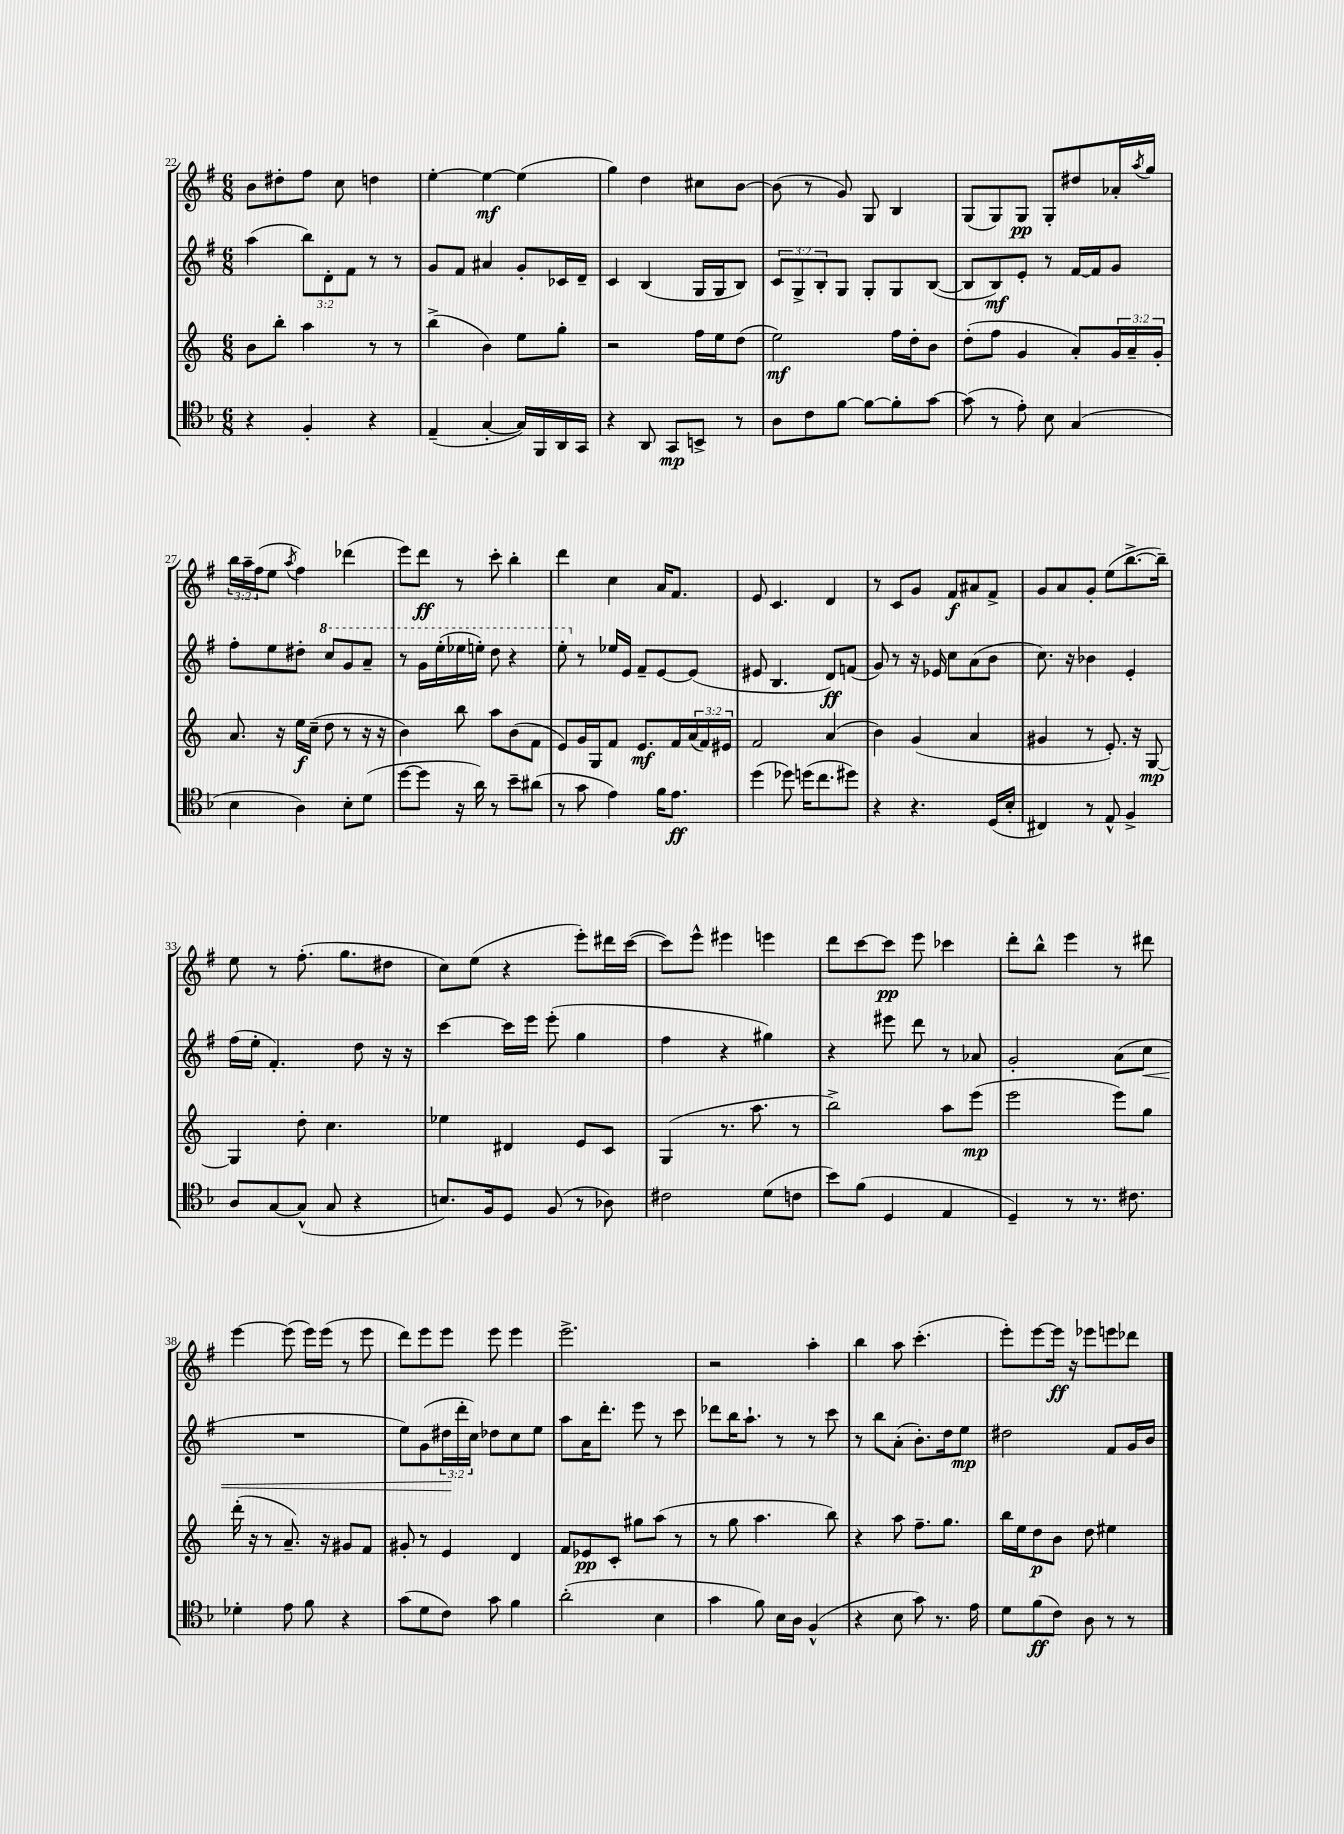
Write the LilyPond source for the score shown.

<<
\new StaffGroup <<
\new Staff = "s0" {
    \clef treble \key g \major \numericTimeSignature \time 6/8 \override Staff.TupletNumber.text = #tuplet-number::calc-fraction-text
    b'8 dis''8-. fis''8 c''8 d''4 |
    e''4~-. e''4~\mf e''4( |
    g''4) d''4 cis''8 b'8~ |
    b'8( r8 g'8) g8 b4 |
    g8( g8) g8\pp g8-. dis''8 aes'16-. \acciaccatura { a''8 } g''16 |
    \tuplet 3/2 { b''16 a''16-- fis''16( } e''8 \acciaccatura { a''8 } fis''4) des'''4( |
    e'''8) d'''8\ff r8 c'''8-. b''4-. |
    d'''4 c''4 a'16 fis'8. |
    e'8 c'4. d'4 |
    r8 c'8 g'8 fis'8\f ais'8 fis'8-> |
    g'8 a'8 g'8-. e''8( b''8.~-> b''16--) |
    e''8 r8 fis''8.-.( g''8. dis''8 |
    c''8) e''8( r4 e'''8-.) dis'''16 c'''16~( |
    c'''8) e'''8-^ eis'''4 e'''4 |
    d'''8 c'''8~ c'''8\pp e'''8 ces'''4 |
    d'''8-. b''8-^ e'''4 r8 dis'''8 |
    e'''4~ e'''8( e'''16) e'''16( r8 e'''8 |
    d'''8) e'''8 e'''8 e'''8 e'''4 |
    e'''2.-> |
    r2 a''4-. |
    b''4 a''8 c'''4.-.( |
    e'''8-.) e'''8~ e'''16\ff r16 ees'''8 e'''8 des'''8 \bar "|." |
}
\new Staff = "s1" {
    \clef treble \key g \major \numericTimeSignature \time 6/8 \override Staff.TupletNumber.text = #tuplet-number::calc-fraction-text
    a''4( \tuplet 3/2 { b''8) d'8-. fis'8 } r8 r8 |
    g'8 fis'8 ais'4 g'8-. ces'16 d'16-- |
    c'4 b4( g16 g16 b8) |
    \tuplet 3/2 { c'8 g8-> b8-. } g8 g8-. g8 b8~( |
    b8 b8\mf) e'8-. r8 fis'16~ fis'16 g'8 |
    fis''8-. e''8 dis''8-. \ottava #1 c'''8 g''8 a''8-- |
    r8 g''16 e'''16-.( ees'''16 e'''16-.) d'''8 r4 |
    e'''8-. \ottava #0 r8 ees''16 e'16 fis'8-- e'8~ e'8( |
    eis'8 b4. d'8\ff) f'8( |
    g'8) r8 r16 ees'16 c''8 a'8( b'8 |
    c''8.) r16 bes'4 e'4-. |
    fis''16( e''16-. fis'4.-.) d''8 r16 r16 |
    c'''4~ c'''16 e'''16 e'''8-.( g''4 |
    fis''4 r4 gis''4) |
    r4 eis'''8 d'''8 r8 aes'8 |
    g'2-. a'8( c''8\< |
    R2. |
    e''8) g'8( \tuplet 3/2 { dis''16\! d'''16-. c''16) } des''8 c''8 e''8 |
    a''8 a'16 d'''8.-. e'''8 r8 c'''8 |
    des'''8 b''16 a''8.-! r8 r8 c'''8 |
    r8 b''8 a'8-.( b'8.-.) d''16 e''8\mp |
    dis''2 fis'8 g'16 b'16 \bar "|." |
}
\new Staff = "s2" {
    \clef treble \key c \major \numericTimeSignature \time 6/8 \override Staff.TupletNumber.text = #tuplet-number::calc-fraction-text
    b'8 b''8-. a''4 r8 r8 |
    b''4->( b'4) e''8 g''8-. |
    r2 f''16 e''16 d''8( |
    e''2\mf) f''16 d''16-. b'8 |
    d''8-.( f''8 g'4 a'8-.) \tuplet 3/2 { g'16 a'16-- g'16-. } |
    a'8. r16 e''16\f c''16--( d''8 r8 r16 r16 |
    b'4) b''8 a''8 b'8( f'8 |
    e'8) g'16 g16 f'8 e'8.\mf f'16 \tuplet 3/2 { a'16( f'16) eis'16 } |
    f'2 a'4( |
    b'4) g'4( a'4 |
    gis'4 r8 e'8.-.) r16 g8~\mp |
    g4 d''8-. c''4. |
    ees''4 dis'4 e'8 c'8 |
    g4( r8. a''8. r8 |
    b''2->) a''8 e'''8\mp( |
    e'''2 e'''8) g''8 |
    d'''16-.( r16 r8 a'8.--) r16 gis'8 f'8 |
    gis'8-. r8 e'4 d'4 |
    f'8 ees'8\pp c'8-. gis''8 a''8( r8 |
    r8 g''8 a''4. b''8) |
    r4 a''8 f''8.-- g''8. |
    b''16 e''16 d''8\p b'8 d''8 eis''4 \bar "|." |
}
\new Staff = "s3" {
    \clef tenor \key f \major \numericTimeSignature \time 6/8
    r4 f4-. r4 |
    e4--( g4~-. g16) f,16 a,16 g,16 |
    r4 a,8 g,8\mp b,8-> r8 |
    a8 c'8 f'8~ f'8~ f'8-. g'8~ |
    g'8( r8 e'8-.) bes8 g4( |
    bes4 a4) bes8-. d'8( |
    d''8~ d''8 r16 a'16) r8 bes'8-- ais'8( |
    r8 g'8 e'4) f'16 e'8.\ff |
    d''4( des''8) d''16( c''8. dis''8) |
    r4 r4. d16( bes16-. |
    cis4) r8 e8-^ f4-> |
    a8 g8~ g8-^( g8 r4 |
    b8.) f16 d8 f8( r8 aes8) |
    cis'2 d'8( c'8 |
    bes'8) f'8( d4 e4 |
    d4--) r8 r8. cis'8. |
    des'4-. e'8 f'8 r4 |
    g'8( d'8 c'8) g'8 f'4 |
    a'2-.( bes4 |
    g'4 f'8) bes16 a16 f4-^( |
    r4 bes8 g'8) r8. e'16 |
    d'8 f'8\ff( c'8) a8 r8 r8 \bar "|." |
}
>>
>>
\layout { \context { \Score currentBarNumber = #22 } }
